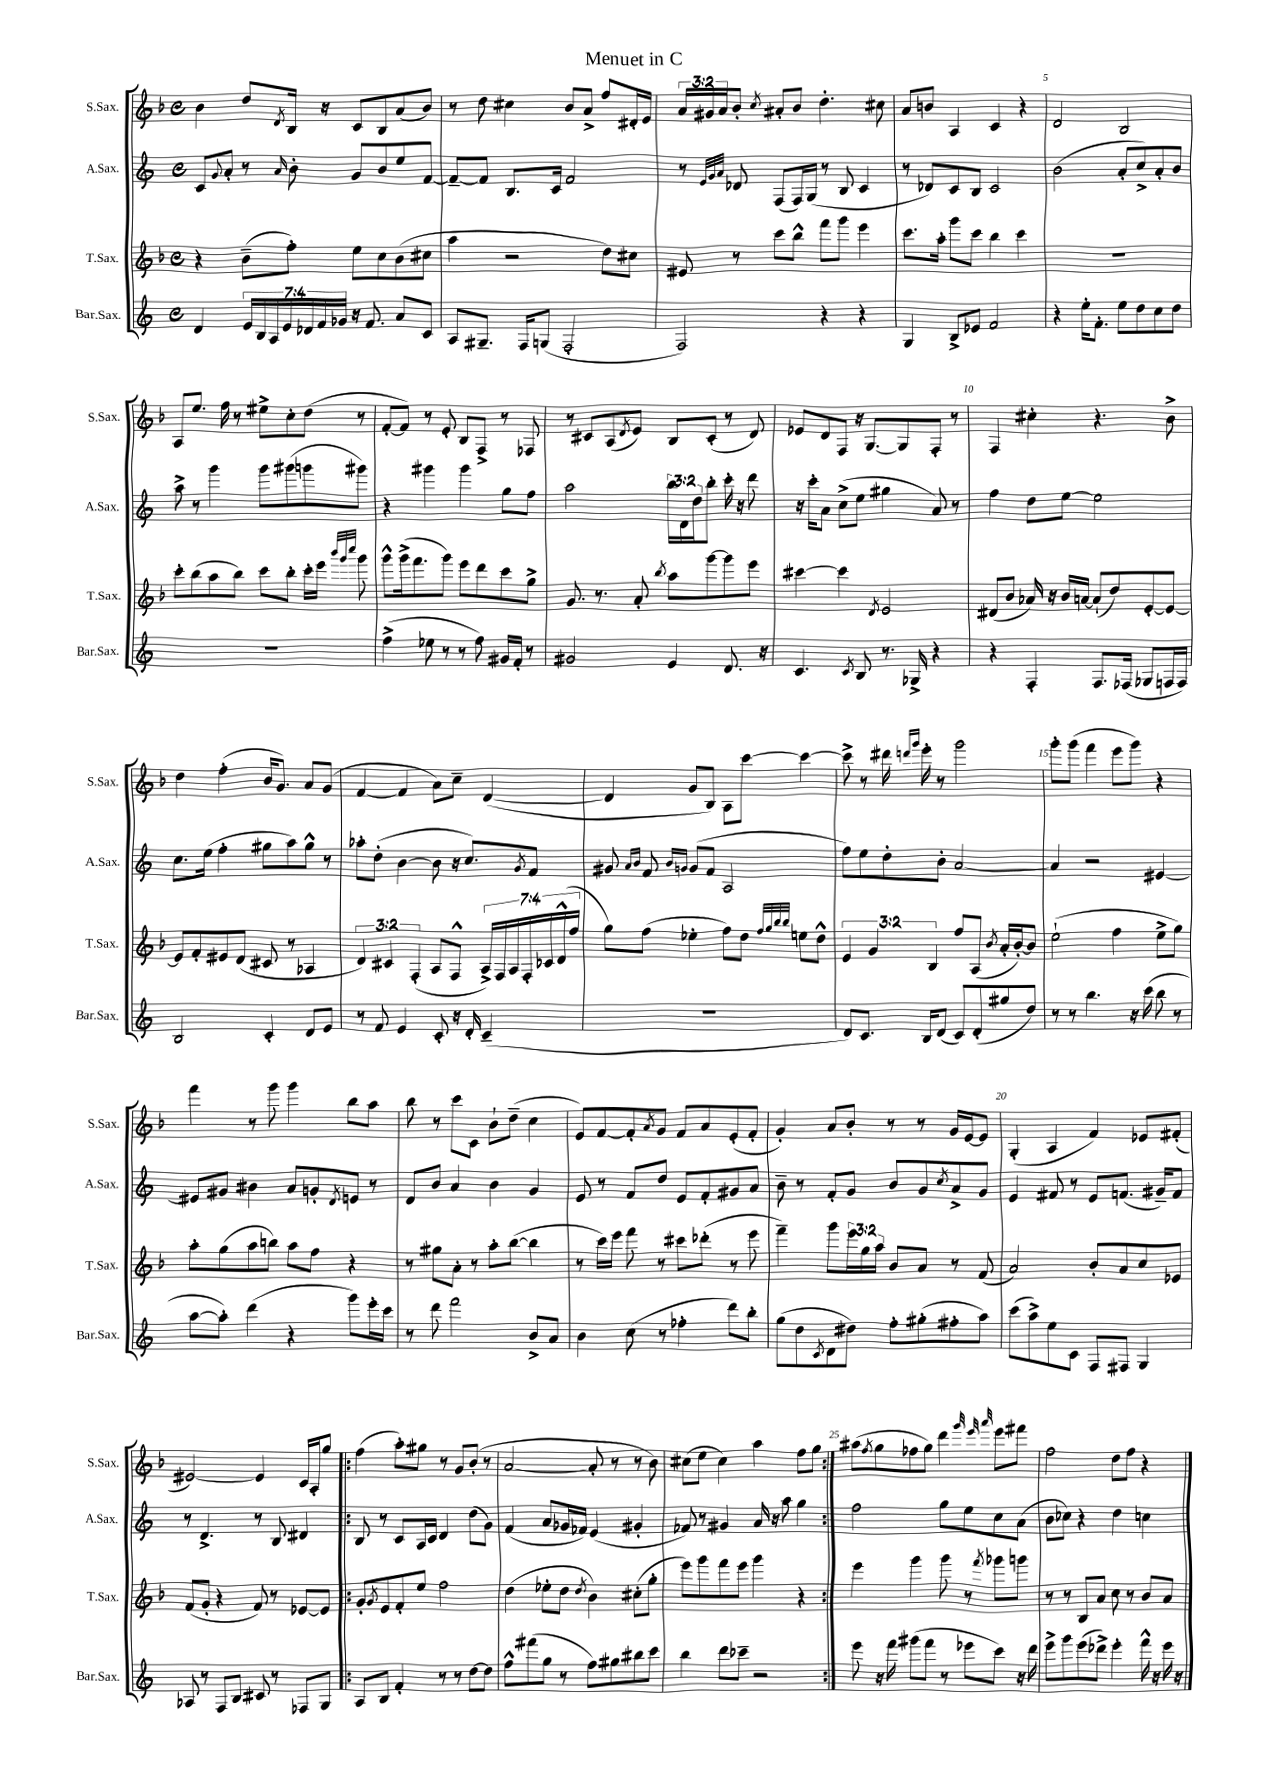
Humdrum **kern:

**kern	**kern	**kern	**kern
*staff4	*staff3	*staff2	*staff1
*clefG2	*clefG2	*clefG2	*clefG2
*k[]	*k[b-]	*k[]	*k[b-]
*M4/4	*M4/4	*M4/4	*M4/4
*met(c)	*met(c)	*met(c)	*met(c)
4d	4r	8c	4b-
.	.	8qqg	.
.	.	8a'	.
28e	(8b-~	8r	8dd
28B	.	.	.
28A	.	.	.
28e	.	.	.
.	.	16qqa	8qd
.	8ff')	8b'	16B-
28d-	.	.	.
28f	.	.	.
.	.	.	16r
28g-	.	.	.
16r	8ee	8g	8c
8.f	.	.	.
.	8cc	8b	8B-
8a	(8b-	8ee	(8a
8c	8cc#	[8f	8b-)
=	=	=	=
8A	4aa	8f~_	8r
8.G#~	.	8f]	8dd
.	2r	8.B	4cc#
16F	.	.	.
(8G	.	.	.
.	.	16c	.
2F'	.	2f	8b-
.	.	.	8a^
.	8dd)	.	8ff
.	8cc#	.	16d#'
.	.	.	16e
=	=	=	=
2F)	8e#	8r	24a
.	.	.	24g#
.	.	.	24a
.	.	32qqe	.
.	.	32qqg	.
.	.	32qqa	.
.	8r	8d-	8b-'
.	.	.	8qcc
.	8ccc	(8F	8a#'
.	8bb-^^	16F)	8b-
.	.	(16G	.
4r	8fff	8r	4.dd'
.	8ggg	8B	.
4r	4eee	4c	.
.	.	.	8cc#
=	=	=	=
4G	8.ccc	8r	8a
.	.	8d-)	8b
.	16aa'	.	.
8B^	8ggg	8c	4A
8e-	8ccc	8B	.
2f	4bb-	2c	4c
.	4ccc	.	4r
=	=	=	=
4r	1r	(2b	2d
16ee'	.	.	.
8.f'	.	.	.
8ee	.	8a'	2B-
8dd	.	8cc^)	.
8cc	.	8a'	.
8dd	.	8b	.
=	=	=	=
1r	8ccc'	8aa^	8A
.	(8bb-	8r	8.ee
.	8aa	4ggg	.
.	.	.	16ff
.	8bb-)	.	8r
.	8ccc	8ggg	8ee#^
.	8bb-'	(8ggg#	8cc'
.	16ccc'	8ggg	(8dd
.	16eee	.	.
.	32qqbbb-	.	.
.	32qqggg	.	.
.	32qqcccc	.	.
.	8ggg	8ggg#)	8r
=	=	=	=
(4ff^	8ggg^^	4r	[8f'
.	(16ggg^	.	8f])
.	8.fff	.	.
8ee-	.	4ggg#	8r
8r	8ggg)	.	8e'
8r	8eee	4ggg#	8B-
8ff)	8ddd	.	8F^
16g#	8ccc	8gg	8r
16f'	.	.	.
8r	8gg^	8ff	8F-
=	=	=	=
2g#	8.g	2aa	8r
.	.	.	8c#
.	8.r	.	.
.	.	.	(8A
.	.	.	8qd
.	8a'	.	8e)
.	8qbb-	.	.
4e	8aa	24bb	8B-
.	.	24d	.
.	.	24dd	.
.	[8ggg	8bb'	(8c#'
8.d	8ggg]	16ccc'	8r
.	.	16r	.
.	8eee	8ddd	8d)
16r	.	.	.
=	=	=	=
4.c	[4ccc#	16r	8e-
.	.	16ccc'	.
.	.	8a	8d
.	4ccc#]	(8cc^	8F
8qc	.	.	.
8B	.	8ee	16r
.	.	.	[8.G
.	8qd	.	.
8.r	2e	4gg#	.
.	.	.	8G]
16G-^	.	.	.
4r	.	8a)	8F'
.	.	8r	8r
=	=	=	=
4r	(8d#	4ff	4F
.	8b-	.	.
4F'	16a-)	8dd	4cc#'
.	16r	.	.
.	16b-	[8ee	.
.	[16a	.	.
8.F	(8a`]	2ee]	4.r
.	8dd)	.	.
(16F-	.	.	.
8G-	[8e'	.	.
16F	8e_	.	8b-^
16F)	.	.	.
=	=	=	=
2B	8e]	8.cc	4dd
.	8f'	.	.
.	.	(16ee	.
.	8e#	4ff'	(4ff'
.	(8d	.	.
4c'	8c#	8gg#	16b-
.	.	.	8.g)
.	8r	8aa)	.
8d	4A-	8gg#^^	8a
8e	.	8r	(8g
=	=	=	=
8r	6d)	8aa-'	[4f
8f	.	(8dd'	.
.	6c#	.	.
4e	.	[4b	4f]
.	(6F'	.	.
8c'	8A	8b]	8a)
16r	8F^^	16r	8cc~
16d'	.	8.cc)	.
(4c~	28A^)	.	([4d
.	28F	.	.
.	28A	.	.
.	28F'	.	.
.	.	8qg	.
.	.	8f	.
.	28c-	.	.
.	(28d^^	.	.
.	28ff	.	.
=	=	=	=
1r	8gg)	8g#	4d]
.	.	16qqa	.
.	.	16qqb	.
.	(8ff	8f	.
.	.	16qqb	.
.	.	16qqg	.
.	4ee-'	(8g	8g
.	.	8f	8B-)
.	8ff)	2A	8A
.	8dd	.	[8ccc
.	32qqff	.	.
.	32qqgg	.	.
.	32qqbb-	.	.
.	32qqbb-	.	.
.	8ee	.	4ccc_
.	8dd^^	.	.
=	=	=	=
8d)	6e	8ff)	8ccc^]
8.c	.	8ee	8r
.	6g	.	.
.	.	8dd'	16ddd#
.	.	.	16qqddd
.	.	.	16qqggg
16B	.	.	16eee'
.	6B-	.	.
(8d	.	8b'	8r
8c)	8ff	[2a	2ggg
(8d'	(8A	.	.
.	8qb-	.	.
8gg#	16a'	.	.
.	[16b-')	.	.
8dd)	8b-]	.	.
=	=	=	=
8r	(2ee`	4a]	8ggg'
8r	.	.	(8ggg
4.bb	.	2r	4fff
.	4ff	.	8eee
16r	.	.	8ggg)
(16ccc	.	.	.
8bb	8ee^	[4e#	4r
8r	8gg)	.	.
=	=	=	=
[8aa	8aa'	8e#]	4fff
8aa'])	(8gg	8g#	.
(4ddd	8aa	4b#	8r
.	8bb)	.	8ggg
4r	8aa	8a	4ggg
.	8ff	8g'	.
.	.	8qd	.
8ggg)	4r	8e	8bb-
16eee'	.	8r	8aa
16ccc	.	.	.
=	=	=	=
8r	8r	8d	8bb-
8ddd	8gg#	8b	8r
2fff	8a'	4a	8ccc
.	8r	.	8c
.	8aa'	4b	8b-`
.	([8bb-	.	(8dd~
8b^	4bb-]	4g	4cc
8a	.	.	.
=	=	=	=
4b	8r	8e	8e)
.	16ccc)	8r	[8f
.	16eee	.	.
(8cc	8fff	8f	8f']
.	.	.	8qa
8r	8r	8dd	8g
4ff-'	8ccc#	8e	8f
.	(8ddd-'	8f'	8a
8ddd)	8r	8g#	(8e'
8bb'	8eee	8a	8f'
=	=	=	=
(8gg	4fff~)	8b~	4g')
8dd	.	8r	.
8qc	.	.	.
8d	8ggg	8f'	8a
8dd#)	24eee	8g	8b-'
.	24gg	.	.
.	24aa	.	.
8ff'	8b-	8b	8r
(8gg#'	8a	8g	8r
.	.	8qcc	.
8ff#'	8r	8a^	16g
.	.	.	[16e
8aa)	(8f	8g	8e]
=	=	=	=
(8ccc	2a)	4e	(4G'
8aa^)	.	.	.
8ee	.	8f#	4A
8c	.	8r	.
8F	8b-'	8e	4f)
8F#	8a	(8.f	.
4G	8cc	.	8e-
.	.	16g#~)	.
.	8e-	8f	(8f#'
=	=	=	=
8A-	(8f	8r	[2e#)
8r	8g'	4.d^	.
8F	4r	.	.
8B	.	.	.
8c#	8f)	8r	4e#]
8r	8r	8B	.
8F-	[8e-	4d#	16c
.	.	.	16A'
8G	8e-]	.	8gg
=!|:	=!|:	=!|:	=!|:
8A	8g'	8B	(4ff
.	8qg	.	.
8B	8e	8r	.
4f'	8f'	8c	8aa')
.	8ee	16A	8gg#
.	.	16c	.
8r	2ff	4d	8r
8r	.	.	8g
[8dd	.	(8dd	(8b-'
8dd]	.	8g)	8r
=	=	=	=
8ff^^	(4dd	(4f	[2a
(8fff#	.	.	.
8gg	8ee-'	8a	.
8r	8dd	16g-	.
.	.	16f-)	.
.	8qdd	.	.
8ff)	4b-)	(4e	8a']
8gg#	.	.	8r
8bb#	(8cc#'	4g#'	8r
8ccc	8gg'	.	8b-)
=	=	=	=
4bb	8eee)	8f-)	(8cc#
.	8ggg	8r	8ee
8ddd	8fff	4g#	4cc#)
8ccc-~	8eee	.	.
2r	4ggg	16a	4aa
.	.	16r	.
.	.	8aa	.
.	4r	4gg	8ff
.	.	.	8gg
=:|!	=:|!	=:|!	=:|!
8eee	4eee	2ff	(8aa#
.	.	.	8qff
16r	.	.	8gg
16fff	.	.	.
(8ggg#	4ggg	.	8ff-
8fff	.	.	8gg)
8r	8ggg	8gg	4ddd
8eee-	8r	8ee	.
.	.	.	32qqggg
.	.	.	32qqeee
.	8qfff	.	32qqaaa
8ccc)	8ggg-	8cc	8eee
16r	8ggg	(8a	8fff#
16ddd	.	.	.
=	=	=	=
8eee^	8r	8b	2ff
8ggg	8r	8cc-)	.
(8eee	8B-	4r	.
8ddd-^)	8a	.	.
4eee'	8cc	4dd	8dd
.	8r	.	8ff
16fff^^	8b-	4cc	4r
16r	.	.	.
16eee	8a	.	.
16r	.	.	.
==	==	==	==
*-	*-	*-	*-
